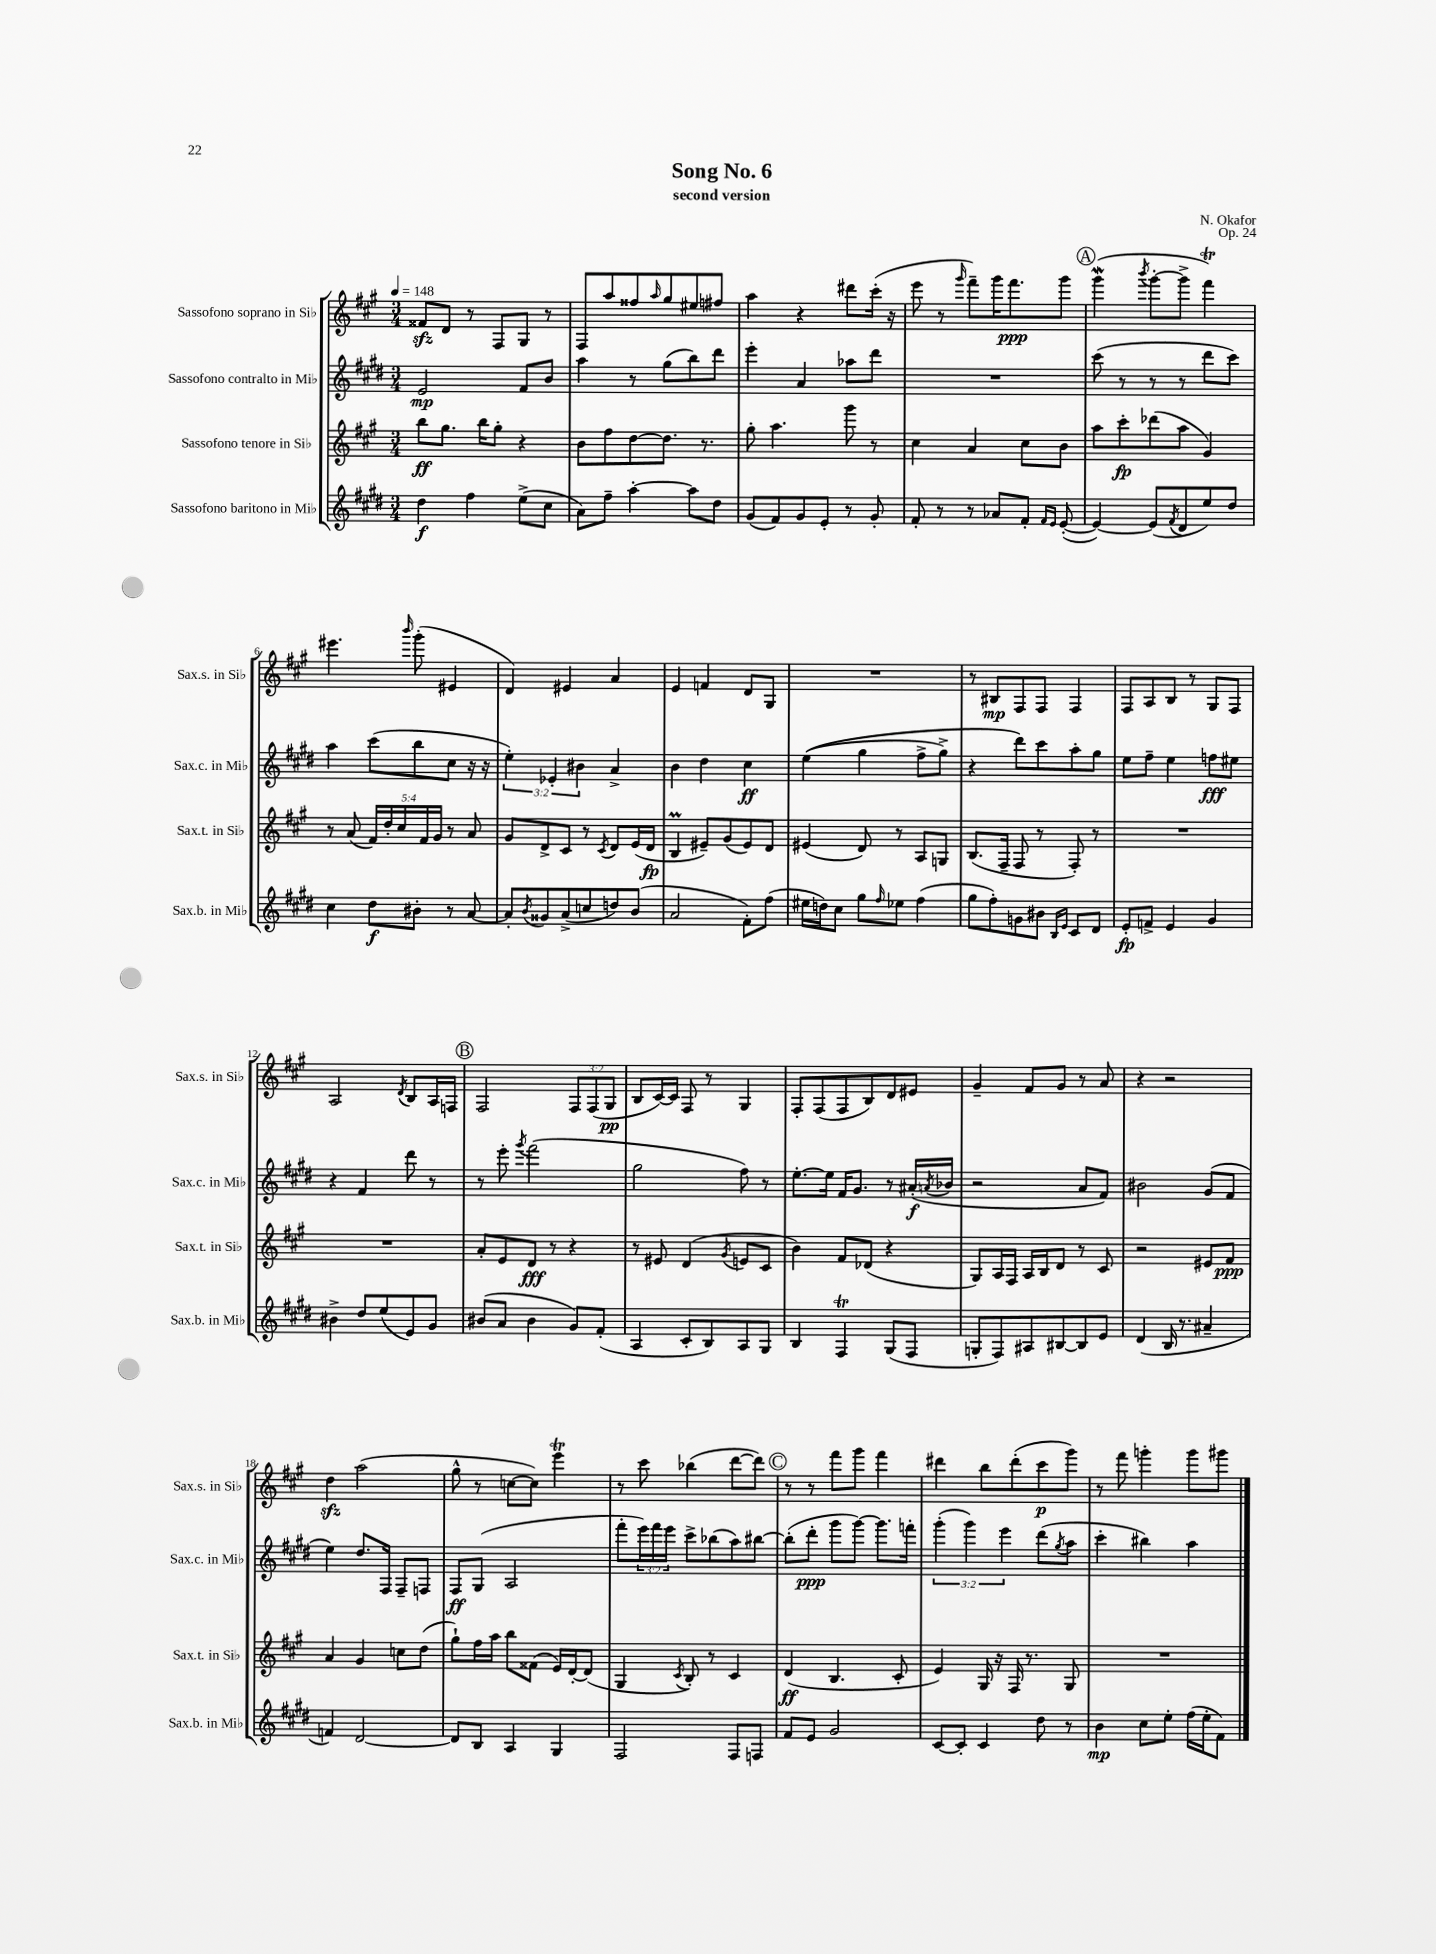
\header { title = "Song No. 6" composer = "N. Okafor" subtitle = "second version" opus = "Op. 24" }
<<
\new StaffGroup <<
\new Staff = "s0" \with { instrumentName = "Sassofono soprano in Sib" shortInstrumentName = "Sax.s. in Sib" } {
    \clef treble \key a \major \numericTimeSignature \time 3/4 \override Staff.TupletNumber.text = #tuplet-number::calc-fraction-text \tempo 4 = 148
    fisis'8\sfz d'8 r8 fis8 gis8 r8 |
    fis8 a''8 fisis''8 \grace { a''16 } gis''8 eis''8 fis''8 |
    a''4 r4 dis'''8 cis'''16-.( r16 |
    e'''8 r8 \grace { gis'''16 } fis'''8--) gis'''16 fis'''8.\ppp gis'''8 |
    \mark \markup { \circle "A" } gis'''4\mordent( \acciaccatura { b'''8 } gis'''8~-. gis'''8-> fis'''4\trill) |
    eis'''4. \grace { b'''16 } gis'''8-.( eis'4 |
    d'4) eis'4 a'4 |
    e'4 f'4 d'8 gis8 |
    R2. |
    r8 bis8\mp fis8 fis8 fis4 |
    fis8 a8 b8 r8 gis8 fis8 |
    a2 \acciaccatura { d'8 } b8 a16 f16 |
    \mark \markup { \circle "B" } fis2 \tuplet 3/2 { fis8 fis8( gis8\pp } |
    b8 cis'16~) cis'16 fis8 r8 gis4 |
    fis8-. fis8( fis8 b8) d'8 eis'8 |
    gis'4-- fis'8 gis'8 r8 a'8 |
    r4 r2 |
    d''4\sfz a''2( |
    gis''8-^ r8 c''8~ c''8) e'''4\trill |
    r8 cis'''8 bes''4( d'''8~ d'''8) |
    \mark \markup { \circle "C" } r8 r8 fis'''8 gis'''8 fis'''4 |
    dis'''4 b''8 dis'''8-.( cis'''8\p gis'''8) |
    r8 fis'''8 g'''4-. g'''8 gis'''8 \bar "|." |
}
\new Staff = "s1" \with { instrumentName = "Sassofono contralto in Mib" shortInstrumentName = "Sax.c. in Mib" } {
    \clef treble \key e \major \numericTimeSignature \time 3/4 \override Staff.TupletNumber.text = #tuplet-number::calc-fraction-text
    e'2\mp fis'8 b'8 |
    a''4 r8 gis''8( b''8) dis'''8 |
    e'''4-. a'4 aes''8 dis'''8 |
    R2. |
    \mark \markup { \circle "A" } cis'''8( r8 r8 r8 dis'''8 cis'''8) |
    a''4 cis'''8( b''8 cis''8 r16 r16 |
    \tuplet 3/2 { e''4-.) ees'4-. bis'4 } a'4-> |
    b'4 dis''4 cis''4\ff |
    e''4(\( gis''4 fis''8-> gis''8->) |
    r4 dis'''8\) cis'''8 a''8-. gis''8 |
    e''8 fis''8-- e''4 f''8\fff eis''8 |
    r4 fis'4 dis'''8 r8 |
    \mark \markup { \circle "B" } r8 e'''8-. \acciaccatura { gis'''8 } fis'''2( |
    gis''2 fis''8) r8 |
    e''8.~-. e''16 fis'16 gis'8. r8 ais'16-.\f( \acciaccatura { a'8 } bes'16 |
    r2 a'8 fis'8) |
    bis'2 gis'8( fis'8 |
    e''4) dis''8. fis16 fis8-- f8 |
    fis8\ff gis8( a2 |
    fis'''8-. \tuplet 3/2 { e'''16) fis'''16 e'''16 } cis'''8-> bes''8( a''8) bis''8~ |
    \mark \markup { \circle "C" } bis''8-.( dis'''8-.\ppp gis'''8 gis'''8~) gis'''8. f'''16-. |
    \tuplet 3/2 { gis'''4-.( gis'''4) e'''4 } dis'''8( \acciaccatura { gis''8 } a''8 |
    cis'''4-. bis''4) a''4 \bar "|." |
}
\new Staff = "s2" \with { instrumentName = "Sassofono tenore in Sib" shortInstrumentName = "Sax.t. in Sib" } {
    \clef treble \key a \major \numericTimeSignature \time 3/4 \override Staff.TupletNumber.text = #tuplet-number::calc-fraction-text
    b''8\ff gis''8. b''16 gis''8-. r4 |
    b'8 fis''8 d''8~ d''8. r8. |
    gis''8-. a''4. gis'''8 r8 |
    cis''4 a'4 cis''8 b'8 |
    \mark \markup { \circle "A" } a''8 cis'''8-.\fp des'''8( a''8 gis'4) |
    r8 a'8( \tuplet 5/4 { fis'16) d''16-. cis''16 fis'16 gis'16 } r8 a'8 |
    gis'8 d'8-> cis'8 r8 \acciaccatura { cis'8 } d'8 e'16( d'16\fp |
    b4\prall eis'8--) gis'8( eis'8) d'8 |
    eis'4( d'8) r8 a8 g8 |
    b8.( fis16-- fis8 r8 fis8-.) r8 |
    R2. |
    R2. |
    \mark \markup { \circle "B" } a'8-. e'8 d'8\fff r8 r4 |
    r8 eis'8 d'4( \acciaccatura { gis'8 } e'8 cis'8 |
    b'4) fis'8 des'8( r4 |
    gis8) a16 fis16 a16 b16 d'8 r8 cis'8 |
    r2 eis'8 fis'8\ppp |
    a'4 gis'4 c''8 d''8( |
    gis''8-!) fis''16 a''16 b''8 fisis'8( e'16) d'16~-. d'8( |
    gis4 \acciaccatura { cis'8 } b8-.) r8 cis'4 |
    \mark \markup { \circle "C" } d'4\ff( b4. cis'8-. |
    e'4) gis16 r16 fis16 r8. gis8 |
    R2. \bar "|." |
}
\new Staff = "s3" \with { instrumentName = "Sassofono baritono in Mib" shortInstrumentName = "Sax.b. in Mib" } {
    \clef treble \key e \major \numericTimeSignature \time 3/4
    dis''4\f fis''4 e''8->( cis''8 |
    a'8) fis''8-- a''4~-. a''8 dis''8 |
    gis'8( fis'8) gis'8 e'8-. r8 gis'8-. |
    fis'8-. r8 r8 aes'8 fis'8-. \grace { fis'16 e'16 } e'8~-.( |
    \mark \markup { \circle "A" } e'4~) e'8( \acciaccatura { fis'8 } dis'8 e''8) dis''8 |
    cis''4 dis''8\f bis'8-. r8 a'8~ |
    a'8-. \acciaccatura { b'8 } gisis'8 a'8->( c''8 d''8) b'8( |
    a'2 fis'8-.) fis''8( |
    eis''16 d''16) cis''8 gis''8 \grace { fis''16 } ees''8 fis''4( |
    gis''8 fis''8-.) g'8 bis'8 \grace { b16 e'16 } cis'8 dis'8 |
    e'8-.\fp f'8-> e'4 gis'4 |
    bis'4-> dis''8 e''8( e'8) gis'8 |
    \mark \markup { \circle "B" } bis'8( a'8 bis'4 gis'8) fis'8-.( |
    a4 cis'8-. b8) a8 gis8 |
    b4 fis4\trill gis8( fis8 |
    g8-. fis8) ais8 bis8~ bis8 e'8 |
    dis'4( b16 r8. ais'4-- |
    f'4) dis'2~ |
    dis'8 b8 a4 gis4 |
    fis2 fis8 f8 |
    \mark \markup { \circle "C" } fis'8 e'8 gis'2 |
    cis'8~ cis'8-. cis'4 dis''8 r8 |
    b'4\mp cis''8 e''8-. fis''16( e''16-. fis'8) \bar "|." |
}
>>
>>
